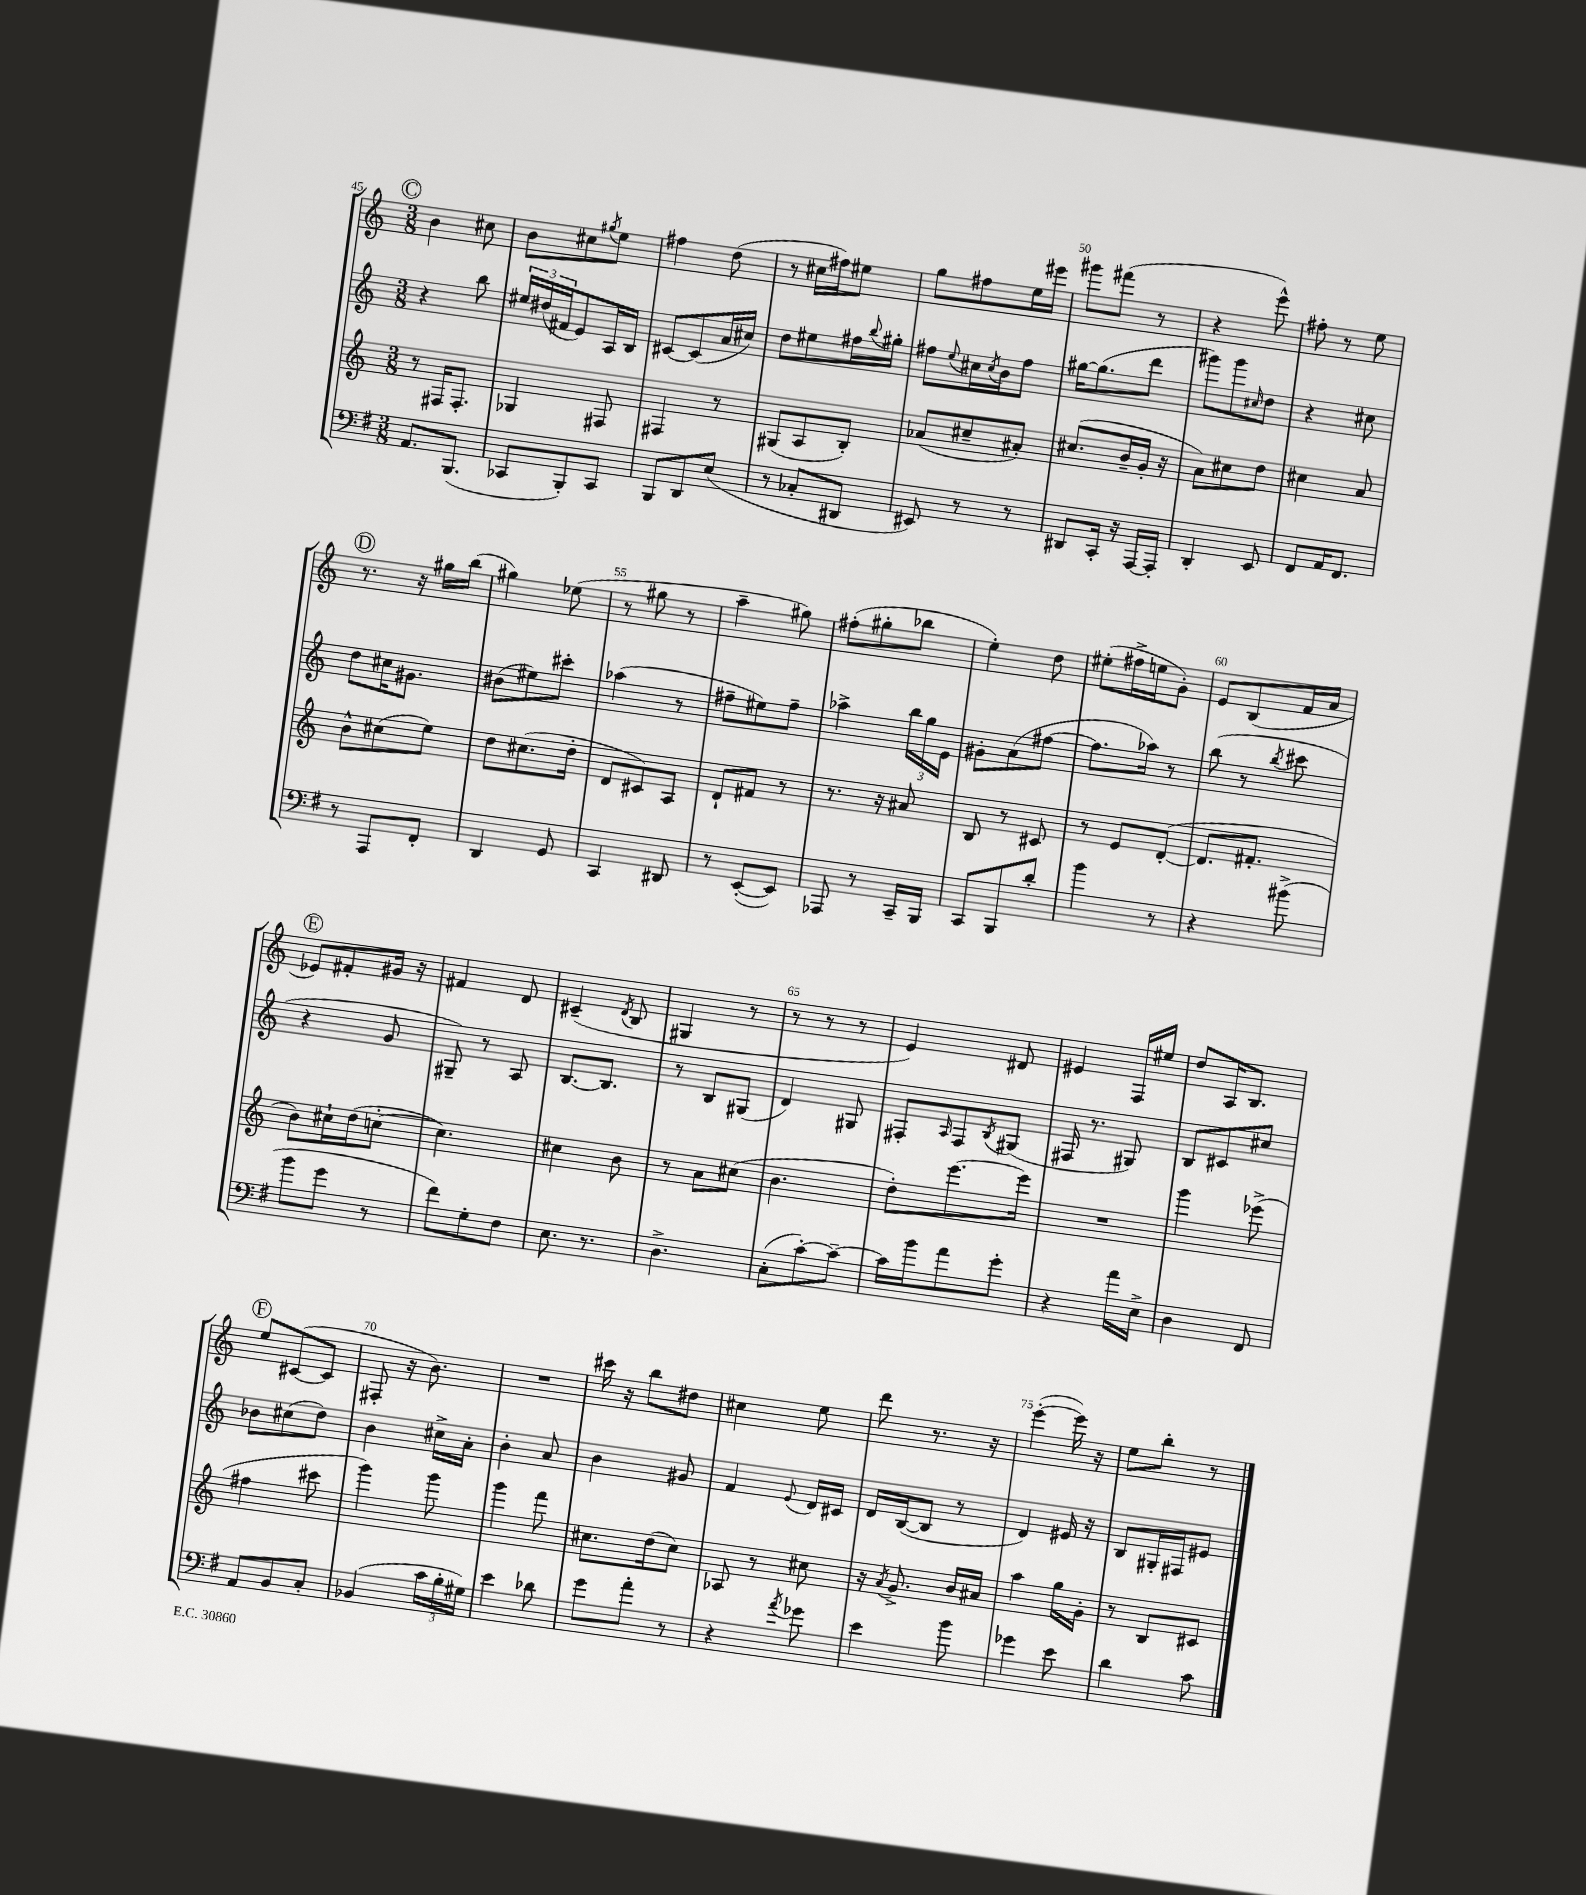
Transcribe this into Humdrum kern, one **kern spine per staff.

**kern	**kern	**kern	**kern
*staff4	*staff3	*staff2	*staff1
*clefF4	*clefG2	*clefG2	*clefG2
*k[f#]	*k[]	*k[]	*k[]
*M3/8	*M3/8	*M3/8	*M3/8
8.AA	8r	4r	4b
.	16F#	.	.
(8.BBB	8.F#'	.	.
.	.	8bb	8cc#
=	=	=	=
8CC-	4G-	24ee#	8b
.	.	(24dd#	.
.	.	24f#	.
8BBB')	.	8e)	8cc#
.	.	.	8qgg#
8CC-	8F#	16A	8ee
.	.	16B	.
=	=	=	=
8BBB	4F#	[8c#	4ff#
8DD	.	(8c#]	.
(8E	8r	16a	(8dd
.	.	16cc#)	.
=	=	=	=
8r	(8G#	8dd	8r
8C-'	8A	8ee#	16cc#
.	.	.	16ff#)
8DD#	8B')	16ff#	8ee#
.	.	8qqbb	.
.	.	16gg#'	.
=	=	=	=
8EE#)	(8a-	8ff#	8gg
.	.	8qqee	.
8r	8cc#~	16cc#	8ff#
.	.	8qcc#	.
.	.	16b	.
8r	8a#')	8ff#	16ee
.	.	.	16eee#
=	=	=	=
8DD#	(8.cc#	[16gg#	8ggg#
.	.	(8.gg#]	.
16CC'	.	.	(8fff#
16r	16b~	.	.
[16AAA	16g'	8ddd	8r
16AAA']	16r	.	.
=	=	=	=
4DD'	8a)	8ggg#)	4r
.	8cc#	8ggg#	.
.	.	16qqcc#	.
8EE	8dd	8dd	8eee^^)
=	=	=	=
8FF#	4cc#	4r	8ff#'
16AA	.	.	8r
8.FF#	.	.	.
.	8a	8cc#	8ee
=	=	=	=
8r	8b^^	8dd	8.r
8AAA	(8cc#	16cc#	.
.	.	8.g#	16r
8FF#'	8ee)	.	16gg#
.	.	.	(16bb
=	=	=	=
4DD	8dd	(8b#	4gg#)
.	(8.cc#	8ee#)	.
8GG	.	8ccc#'	(8ee-
.	16dd'	.	.
=	=	=	=
4CC	8d	(4aa-	8r
.	8c#)	.	8gg#
8DD#	8A	8r	8r
=	=	=	=
8r	8d`	8ff#~	4aa~
([8EE'	8f#	8ee#)	.
8EE])	8r	8ff#~	8gg#)
=	=	=	=
8AAA-	8.r	4aa-^	(8ff#'
8r	.	.	8gg#'
.	16r	.	.
16CC~	8a#	24bb	8bb-
.	.	24gg	.
16BBB	.	.	.
.	.	24e	.
=	=	=	=
8CC	8B	8g#'	4ee')
8BBB	8r	(8a	.
8d'	8c#	[8ff#	8dd
=	=	=	=
4b	8r	8.ff#]	(8ee#'
.	8e	.	16ff#^
.	.	16aa-)	16ee
8r	([8d'	8r	8g')
=	=	=	=
4r	8.d]	(8bb	8e
.	.	8r	(8B
.	8.f#'	.	.
.	.	8qbb	.
(8b#^	.	8ccc#	16f
.	.	.	16a
=	=	=	=
8b	8b)	4r	8e-)
8g	16cc#`	.	8f#'
.	(16dd	.	.
8r	[8cc'	8g	16g#
.	.	.	16r
=	=	=	=
8f#)	4.cc])	8G#~)	4f#
8G'	.	8r	.
8F#	.	8A	8d
=	=	=	=
8.E	4cc#	[8.B	(4c#~
8.r	.	8.B]	.
.	.	.	8qd
.	8b	.	8B
=	=	=	=
4.D^	8r	8r	4G#
.	8a	8B	.
.	(8cc#	(8G#	8r
=	=	=	=
(8C'	4.b	4d)	8r
[8c')	.	.	8r
8c~_	.	8G#	8r
=	=	=	=
16c]	8dd')	8F#'	4e)
16b	.	.	.
.	.	16qqA	.
8a	[8.eee	8F#	.
.	.	8qB	.
8g'	.	(8G#	8d#
.	16eee]	.	.
=	=	=	=
4r	4.r	16F#	4e#
.	.	8.r	.
16a	.	8G#)	16F
16E^	.	.	16ee#
=	=	=	=
4D	4ggg	8B	8dd
.	.	8c#	16A
.	.	.	8.B
8FF#	(8eee-^	8cc#	.
=	=	=	=
8AA	4ff#	8b-	8ee
8BB	.	(8cc#	([8c#
8C'	8ccc#	8dd)	8c#]
=	=	=	=
(4BB-	4ggg)	4b	8F#'
.	.	.	16r
.	.	.	8.b)
24c	8ggg	16cc#^	.
24B'	.	.	.
.	.	16a'	.
24G#)	.	.	.
=	=	=	=
4e	4ggg	4b'	4.r
8d-	8fff	8a	.
=	=	=	=
8g	8.cc#	4b	16ccc#
.	.	.	16r
8a'	.	.	8bb
.	(16dd	.	.
8r	8cc#)	8g#	8dd#
=	=	=	=
4r	8A-	4f	4cc#
.	8r	.	.
8qa	.	8qqe	.
8g-	8cc#	16d	8ee
.	.	16c#	.
=	=	=	=
4e	16r	16d	8ddd
.	8qa	.	.
.	8.g^	([16B	.
.	.	8B]	8.r
8b	16b	8r	.
.	16a#	.	16r
=	=	=	=
4g-	4aa	4d)	([4eee'
8e	16gg	16e#	16eee])
.	16g'	16r	16r
=	=	=	=
4d	8r	8B	8ee
.	8B	16G#'	8bb'
.	.	16F#	.
8c	8c#	8e#	8r
==	==	==	==
*-	*-	*-	*-
